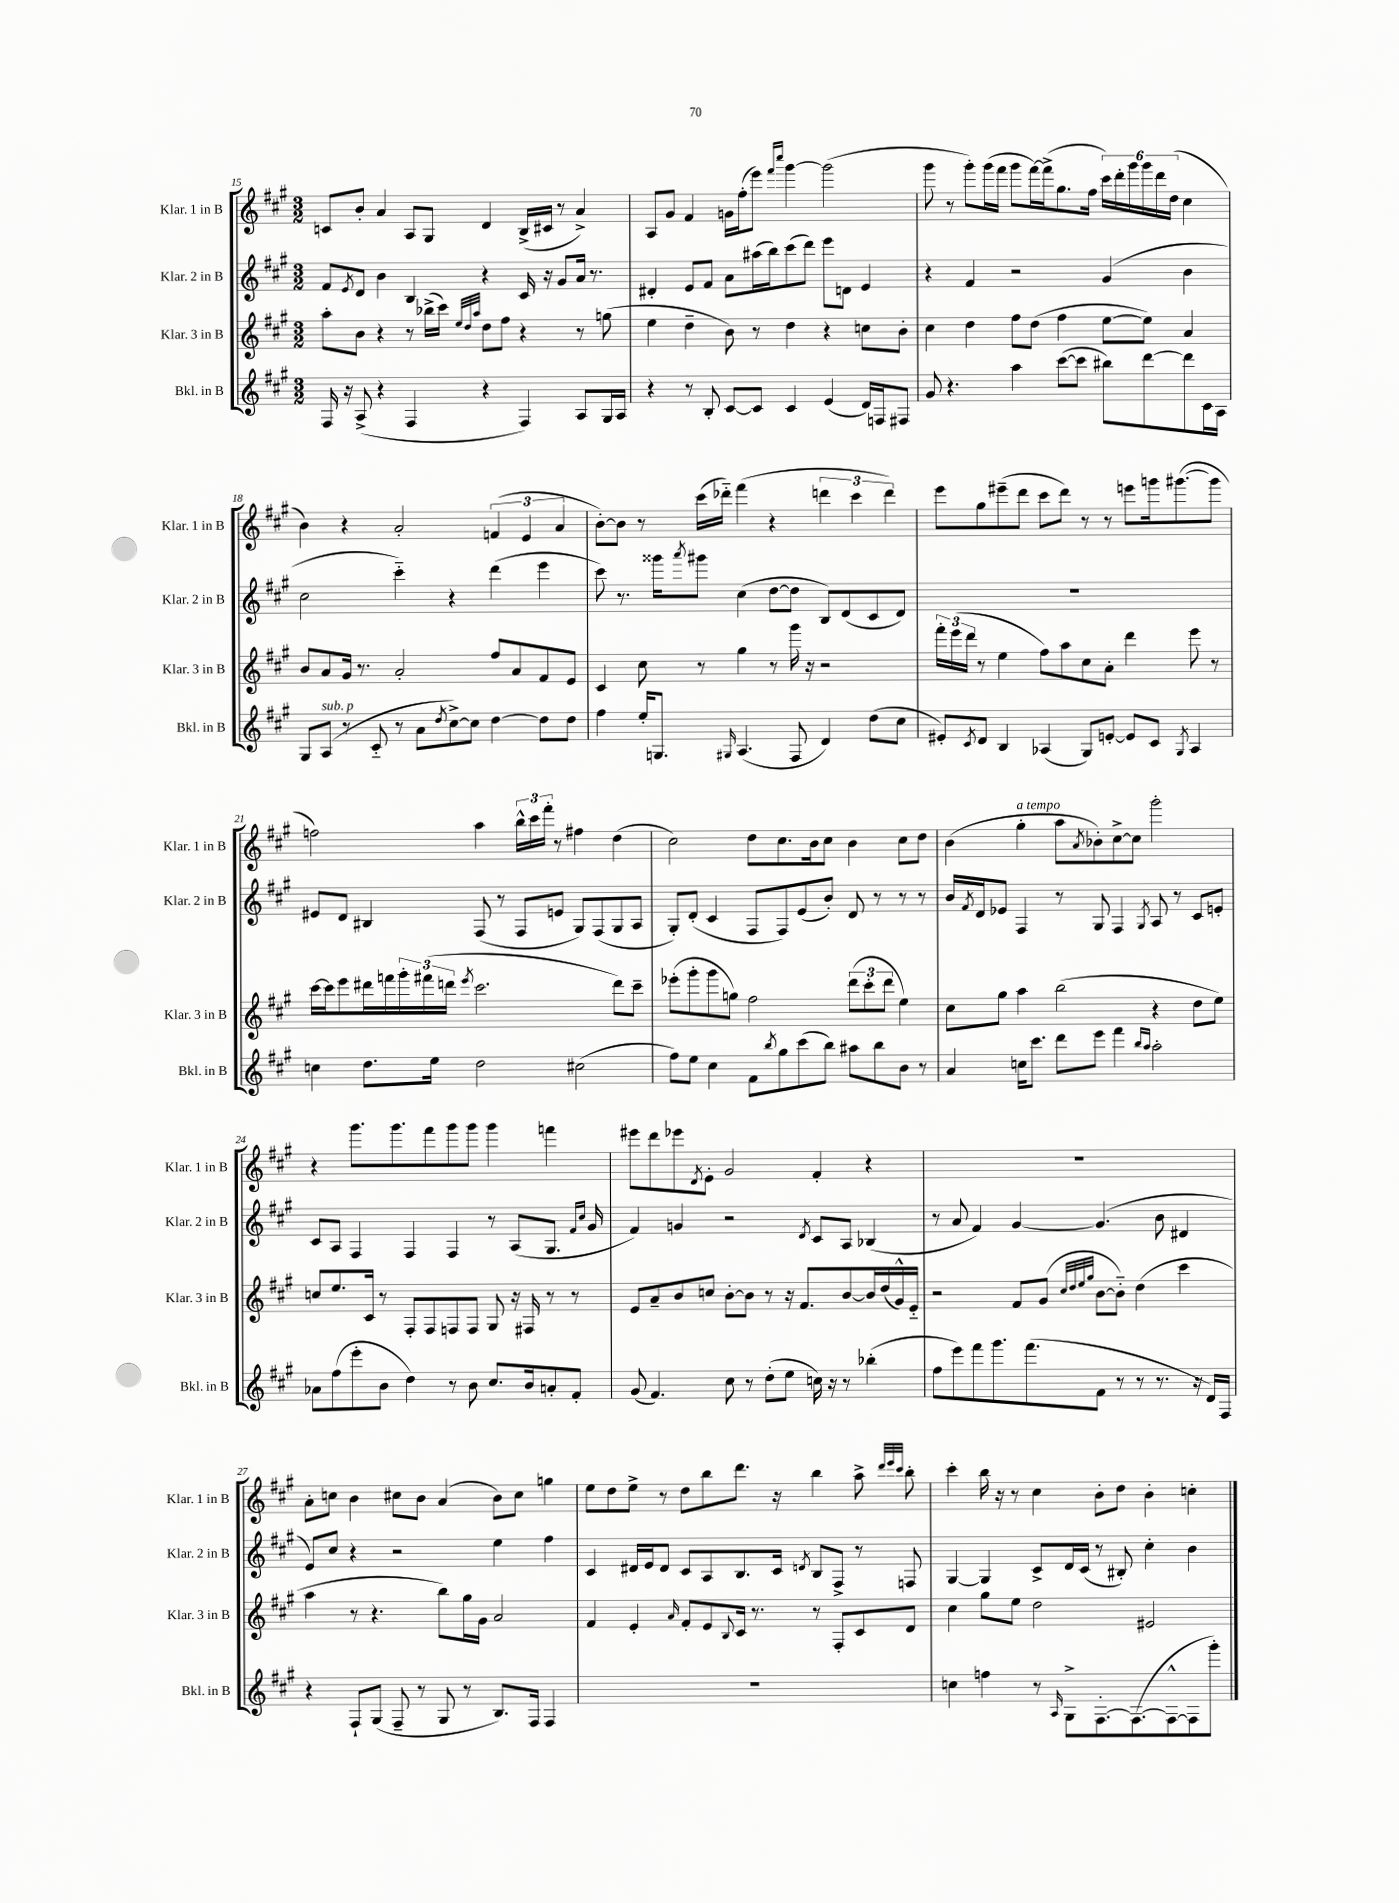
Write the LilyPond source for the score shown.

<<
\new StaffGroup <<
\new Staff = "s0" \with { instrumentName = "Klar. 1 in B" shortInstrumentName = "Klar. 1 in B" } {
    \clef treble \key a \major \numericTimeSignature \time 3/2
    c'8 b'8-. a'4 a8 gis8 d'4 b16->( cis'16 r8 a'4->) |
    a8 gis'8 fis'4 g'16 fis''16-.( e'''8) \grace { fis'''16 cis''''16 } gis'''4~ gis'''2( |
    gis'''8 r8 gis'''8-.) gis'''16( fis'''16 gis'''8 fis'''16~) fis'''16->( gis''8. fis''16 \tuplet 6/4 { cis'''16) d'''16-. gis'''16 gis'''16 d'''16 d''16( } cis''4 |
    b'4) r4 a'2-. \tuplet 3/2 { f'4( e'4 a'4 } |
    b'8~-.) b'8 r8 cis'''16( des'''16-_) fis'''4( r4 \tuplet 3/2 { d'''4 cis'''4 d'''4) } |
    e'''8 gis''8 eis'''8--( d'''8 cis'''8 d'''8) r8 r8 e'''8 g'''16 gis'''8.~( gis'''8 |
    f''2) a''4 \tuplet 3/2 { b''16-^ cis'''16 fis'''16-. } r8 fis''4 d''4( |
    cis''2) d''8 cis''8. b'16 cis''8 b'4 cis''8 d''8 |
    b'4( gis''4-.^\markup { \italic "a tempo" } a''8 \acciaccatura { a'8 } bes'8-.) cis''8~-> cis''8 gis'''2-. |
    r4 gis'''8. gis'''8. fis'''8 gis'''8 gis'''8 gis'''4 f'''4 |
    eis'''8 d'''8 ees'''8 \acciaccatura { d'8 } e'8-. gis'2 fis'4-. r4 |
    R1. |
    a'8-. c''8 b'4 cis''8 b'8 a'4( b'8) cis''8 g''4 |
    e''8 d''8 e''8-> r8 d''8 b''8 d'''8. r16 b''4 a''8-> \grace { d'''32 e'''32 cis'''32 } b''8-. |
    cis'''4-. b''16 r16 r8 cis''4 b'8-. d''8 b'4-. c''4-. \bar "|." |
}
\new Staff = "s1" \with { instrumentName = "Klar. 2 in B" shortInstrumentName = "Klar. 2 in B" } {
    \clef treble \key a \major \numericTimeSignature \time 3/2
    fis'8 \acciaccatura { e'8 } d'8 b'4 b4 r4 cis'16 r16 gis'8 a'16 r8. |
    dis'4-. e'8 fis'8 a'8 ais''16( b''16) cis'''8( d'''8) e'''8 d'8 e'4 |
    r4 fis'4 r2 gis'4( b'4 |
    cis''2 cis'''4-_) r4 d'''4( e'''4 |
    cis'''8) r8. gisis'''16 \acciaccatura { a'''8 } gis'''8 cis''4( d''8~ d''8 b8) d'8( cis'8 d'8) |
    R1. |
    eis'8 d'8 bis4 fis8( r8 fis8 e'8 gis8) fis8( gis8 a8 |
    gis8-.) d'8-.( cis'4 fis8 fis8) e'8( b'8-.) d'8 r8 r8 r8 |
    b'16 \acciaccatura { fis'8 } d'16 ees'8 fis4 r8 gis8 fis4 \acciaccatura { gis8 } a8 r8 cis'8 e'8-. |
    cis'8 a8 fis4 fis4 fis4 r8 a8( gis8. \grace { fis'16 cis''16 } gis'16 |
    fis'4) g'4 r2 \acciaccatura { d'8 } cis'8 a8 bes4( |
    r8 a'8 fis'4) gis'4~ gis'4.( b'8 dis'4 |
    e'8) cis''8 r4 r2 e''4 fis''4 |
    cis'4 dis'16 e'16 dis'8 cis'8 a8 b8. cis'16 \acciaccatura { d'8 } b8 fis8-> r8 f8 |
    gis4~ gis4 cis'8-> d'16 cis'16( r8 bis8-.) cis''4-. b'4 \bar "|." |
}
\new Staff = "s2" \with { instrumentName = "Klar. 3 in B" shortInstrumentName = "Klar. 3 in B" } {
    \clef treble \key a \major \numericTimeSignature \time 3/2
    a''8-. b'8 r4 r8 bes''16->( cis'''16) \grace { e''32 d''32 a''32 } d''8 fis''8 r4 r8 g''8( |
    e''4 d''4-- b'8) r8 d''4 r4 c''8 b'8-. |
    cis''4 d''4 fis''8 d''8( fis''4 e''8~ e''8) a'4 |
    b'8 a'8 gis'16 r8. a'2-. fis''8 a'8 fis'8 e'8 |
    cis'4 cis''8 r8 gis''4 r8 gis'''16 r16 r2 |
    \tuplet 3/2 { fis'''16-. e'''16( d'''16 } r8 e''4 fis''8) a''8 cis''8 a'8-. d'''4 e'''8 r8 |
    cis'''16~ cis'''16 e'''8 dis'''16 f'''16 \tuplet 3/2 { gis'''16-. fis'''16( d'''16 } \acciaccatura { e'''8 } cis'''2. d'''8) cis'''8-- |
    ees'''8-.( gis'''8-. gis'''8 g''8) fis''2 \tuplet 3/2 { d'''8( cis'''8-. d'''8 } e''4) |
    cis''8 gis''8 a''4 b''2( r4 d''8 e''8) |
    c''8 e''8. cis'16 r8 fis8-. fis8 f8 f8 gis8 r16 fis16 r8 r8 |
    e'8 a'8-- b'8 c''8 b'8~-. b'8 r8 r16 fis'8. b'8~ b'16 d''16( gis'16-^) e'16-_ |
    r2 fis'8 gis'8( \grace { cis''32 d''32 e''32 gis''32 } b'8~ b'8-_) d''4( cis'''4 |
    a''4 r8 r4. b''8) gis''16 gis'16 a'2 |
    fis'4 e'4-. \grace { a'16 } fis'8-. e'8 \appoggiatura { b8 } cis'16 r8. r8 fis8-. cis'8 d'8 |
    cis''4 gis''8 e''8 d''2 eis'2 \bar "|." |
}
\new Staff = "s3" \with { instrumentName = "Bkl. in B" shortInstrumentName = "Bkl. in B" } {
    \clef treble \key a \major \numericTimeSignature \time 3/2
    fis16 r16 a8->( r4 fis4 r4 fis4) a8 gis16 a16 |
    r4 r8 b8-. cis'8~ cis'8 cis'4 e'4( d'16) f16 fis8 |
    gis'8 r4. a''4 cis'''8~( cis'''8 bis''8) d'''8~ d'''8 cis'16 a16 |
    gis8 a8^\markup { \italic "sub. p" }( r8 cis'8-_ r8 a'8 \acciaccatura { d''8 } cis''8~->) cis''8 d''4~ d''8 d''8 |
    fis''4 e''16-. g8. \grace { gis16 } a4.( fis8 d'4) d''8( cis''8 |
    eis'8-.) \acciaccatura { cis'8 } d'8 b4 aes4( gis8) e'8~-. e'8 cis'8 \acciaccatura { gis8 } aes4 |
    c''4 d''8. e''16 d''2 cis''2( |
    fis''8) e''8 cis''4 fis'8 \acciaccatura { b''8 } gis''8 cis'''8( b''8) ais''8 b''8 b'8 r8 |
    a'4 c''16 cis'''8. d'''8 e'''8 fis'''4 \grace { b''16 a''16 } a''2-. |
    aes'8 fis''8( e'''8-. b'8 d''4) r8 b'8 cis''8. b'16 a'8-. fis'8-. |
    gis'8( fis'4.) cis''8 r8 d''8-.( e''8 c''16) r16 r8 bes''4-.( |
    fis''8 e'''8) fis'''8 gis'''8. fis'''8.( fis'8 r8 r8 r8. r16 d'16) fis16 |
    r4 fis8-! gis8( fis8-- r8 gis8 r8 b8.) fis16 fis4 |
    R1. |
    c''4 f''4 r8 \grace { a16 } gis8-> fis8.~-. fis8.~( fis8~-^ fis8 gis'''8-.) \bar "|." |
}
>>
>>
\layout { \context { \Score currentBarNumber = #15 } }
